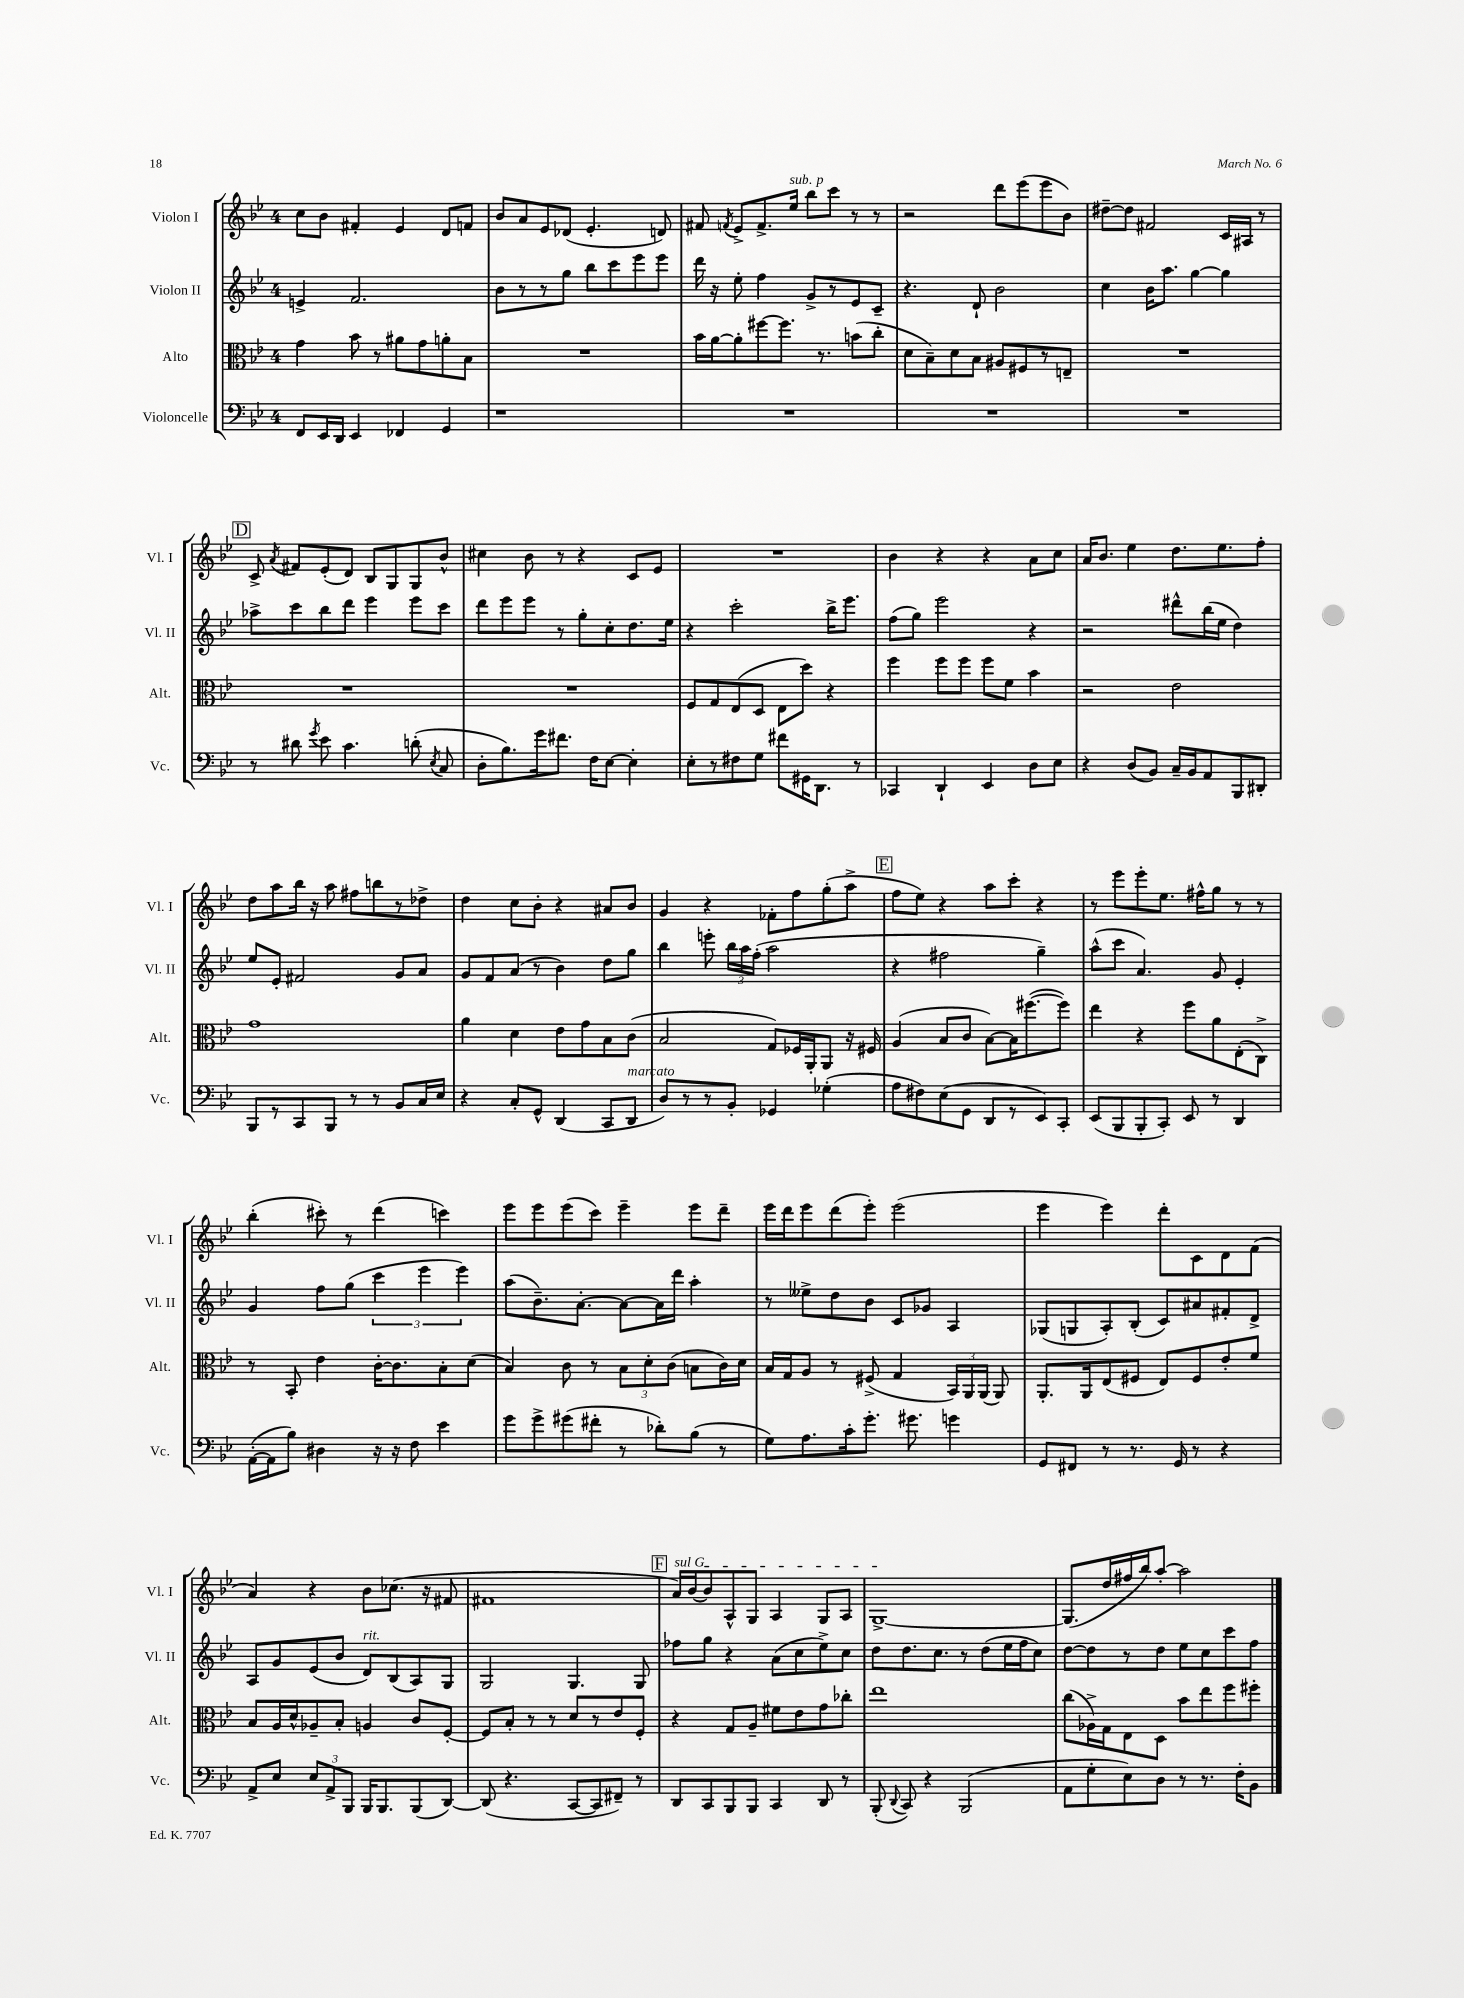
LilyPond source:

<<
\new StaffGroup <<
\new Staff = "s0" \with { instrumentName = "Violon I" shortInstrumentName = "Vl. I" } {
    \clef treble \key bes \major \once \override Staff.TimeSignature.style = #'single-digit \time 4/4
    \autoBeamOff c''8[ bes'8] fis'4-. ees'4 d'8[ f'8] |
    bes'8[ a'8 ees'8 des'8]( ees'4.-. d'8) |
    fis'8 \acciaccatura { f'8 } ees'8[-> f'8.-> ees''16]^\markup { \italic "sub. p" } bes''8[ c'''8] r8 r8 |
    r2 d'''8[ ees'''8( ees'''8 bes'8]) |
    dis''8[~-- dis''8] fis'2 c'16[ ais16] r8 |
    \mark \markup { \box "D" } c'8-> \acciaccatura { a'8 } fis'8[ ees'8-.( d'8]) bes8[ g8 g8 bes'8]-^ |
    cis''4 bes'8 r8 r4 c'8[ ees'8] |
    R1 |
    bes'4 r4 r4 a'8[ c''8] |
    a'16[ bes'8.] ees''4 d''8.[ ees''8. f''8]-. |
    d''8[ a''8 bes''16] r16 a''8 fis''8[ b''8 r8 des''8]-> |
    d''4 c''8[ bes'8]-. r4 ais'8[ bes'8] |
    g'4 r4 fes'8[-. f''8 g''8-.( a''8]-> |
    \mark \markup { \box "E" } f''8[ ees''8]) r4 a''8[ c'''8]-. r4 |
    r8 ees'''8[ ees'''8-. ees''8.] fis''16[-^ g''8] r8 r8 |
    bes''4-.( cis'''8-.) r8 d'''4( c'''4) |
    ees'''8[ ees'''8 ees'''8( c'''8]) ees'''4-- ees'''8[ d'''8]-- |
    ees'''16[ d'''16 ees'''8 d'''8( ees'''8]-.) ees'''2( |
    ees'''4 ees'''4) d'''8[-. c'8 d'8 f'8]( |
    a'4) r4 bes'8[ ces''8.]( r16 fis'8 |
    fis'1 |
    \mark \markup { \box "F" } \once \override TextSpanner.bound-details.left.text = \markup { \italic "sul G" } a'16[\startTextSpan) bes'16~ bes'8 a8-^ g8] a4 g8[ a8] |
    g1~->\stopTextSpan |
    g8.[( d''16 fis''16 bes''16) a''8]~-. a''2 \bar "|." |
}
\new Staff = "s1" \with { instrumentName = "Violon II" shortInstrumentName = "Vl. II" } {
    \clef treble \key bes \major \once \override Staff.TimeSignature.style = #'single-digit \time 4/4
    \autoBeamOff e'4-> f'2. |
    bes'8[ r8 r8 g''8] bes''8[ c'''8 ees'''8 ees'''8] |
    d'''16 r16 ees''8-. f''4 g'8[-> r8 ees'8 c'8]-- |
    r4. d'8-! bes'2 |
    c''4 bes'16[ a''8.] g''4~ g''4 |
    \mark \markup { \box "D" } aes''8[-> c'''8 bes''8 d'''8] ees'''4 ees'''8[ c'''8] |
    d'''8[ ees'''8 ees'''8] r8 g''8[-. c''8-. d''8. ees''16] |
    r4 c'''2-. bes''16[-> ees'''8.] |
    f''8[( g''8]) ees'''2 r4 |
    r2 dis'''8[-^ bes''16( ees''16] d''4) |
    ees''8[ ees'8]-. fis'2 g'8[ a'8] |
    g'8[ f'8 a'8]( r8 bes'4) d''8[ g''8] |
    bes''4 e'''8-. \tuplet 3/2 { bes''16[ a''16 f''16]-.( } a''2 |
    \mark \markup { \box "E" } r4 fis''2 g''4--) |
    a''8[-^( c'''8] a'4.) g'8 ees'4-. |
    g'4 f''8[ g''8]( \tuplet 3/2 { c'''4 ees'''4 ees'''4) } |
    a''8[( bes'8.--) a'8.]~-. a'8[~ a'16 d'''16] a''4-. |
    r8 eeses''8[-> d''8 bes'8] c'8[ ges'8] a4 |
    ges8[( g8 a8-.) bes8]-.( c'8[) ais'8 fis'8-. d'8]-> |
    a8[ g'8 ees'8( bes'8] d'8[^\markup { \italic "rit." }) bes8( a8) g8] |
    g2 g4. g8 |
    \mark \markup { \box "F" } fes''8[ g''8] r4 a'8[( c''8 ees''8->) c''8] |
    d''8[ d''8. c''8.] r8 d''8[( ees''16 f''16 c''8]) |
    d''8[~ d''8 r8 d''8] ees''8[ c''8 c'''8 f''8] \bar "|." |
}
\new Staff = "s2" \with { instrumentName = "Alto" shortInstrumentName = "Alt." } {
    \clef alto \key bes \major \once \override Staff.TimeSignature.style = #'single-digit \time 4/4
    \autoBeamOff g'4 bes'8 r8 ais'8[ g'8 a'8-. bes8] |
    R1 |
    bes'16[ a'16~ a'8-. fis''8~ fis''8.] r8. b'8[( c''8]-. |
    d'8[ bes8--) d'8 bes8] ais8[ fis8 r8 e8]-- |
    R1 |
    \mark \markup { \box "D" } R1 |
    R1 |
    f8[ g8 ees8( d8] ees8[ d''8]) r4 |
    f''4 f''8[ f''8] f''8[ f'8] bes'4 |
    r2 ees'2 |
    g'1 |
    a'4 d'4 ees'8[ g'8 bes8 c'8]( |
    bes2 g8[) fes16 a,16-. a,8] r16 fis16 |
    \mark \markup { \box "E" } a4( bes8[ c'8] bes8[~) bes16 fis''8.~( fis''8]) |
    ees''4 r4 f''8[ a'8 ees8-.( c8]->) |
    r8 bes,8-. ees'4 c'16[~-. c'8. bes8-. d'8]( |
    bes4) c'8 r8 \tuplet 3/2 { bes8[ d'8-. c'8]( } b8[ c'16) d'16] |
    bes16[ g16 a8] r8 fis8->( g4 \tuplet 3/2 { bes,16[) a,16 a,16]( } a,8) |
    a,8.[-. a,16 ees8( fis8] ees8[) fis8 ees'8-. f'8] |
    bes8[ a16 d'16-^ aes8-- bes8]-. a4 c'8[ f8]~-. |
    f8[ bes8]-. r8 r8 d'8[ r8 ees'8 f8]-. |
    \mark \markup { \box "F" } r4 g8[ a8]-- fis'8[ ees'8 g'8 ces''8]-. |
    ees''1 |
    c''8[( aes16->) g16 ees8 d8] bes'8[ ees''8 f''8 fis''8]-. \bar "|." |
}
\new Staff = "s3" \with { instrumentName = "Violoncelle" shortInstrumentName = "Vc." } {
    \clef bass \key bes \major \once \override Staff.TimeSignature.style = #'single-digit \time 4/4
    \autoBeamOff f,8[ ees,16 d,16] ees,4 fes,4 g,4 |
    r1 |
    R1 |
    R1 |
    R1 |
    \mark \markup { \box "D" } r8 dis'8 \acciaccatura { g'8 } ees'8 c'4. d'8-.( \acciaccatura { ees8 } c8 |
    d8[-. bes8.) g'16 fis'8.] f16[ ees8]~ ees4-. |
    ees8[-. r8 fis8 g8] fis'8[ gis,16 d,8.] r8 |
    ces,4 d,4-! ees,4 d8[ ees8] |
    r4 d8[( bes,8]) c16[-- bes,16 a,8 bes,,8 dis,8]-. |
    bes,,8[ r8 c,8 bes,,8] r8 r8 bes,8[ c16 ees16] |
    r4 c8[-. g,8]-^ d,4( c,8[ d,8]^\markup { \italic "marcato" } |
    d8[) r8 r8 bes,8]-. ges,4 ges4-.( |
    \mark \markup { \box "E" } a8[ fis8) ees8( g,8] d,8[ r8 ees,8) c,8]-. |
    ees,8[( bes,,8 bes,,8-. c,8]-.) ees,8 r8 d,4 |
    a,16[~-.( a,16 bes8]) dis4 r16 r16 f8 ees'4 |
    g'8[ g'8-> gis'8( fis'8]-. r8 des'8[-.) bes8]( r8 |
    g8[) a8. c'16-. g'8.]-. gis'8. g'4 |
    g,8[ fis,8] r8 r8. g,16 r8 r4 |
    a,8[-> ees8] \tuplet 3/2 { ees8[ a,8-> bes,,8] } bes,,16[ bes,,8. bes,,8( d,8]~) |
    d,8( r4. c,8[~ c,8 fis,8]--) r8 |
    \mark \markup { \box "F" } d,8[ c,8 bes,,8 bes,,8] c,4 d,8 r8 |
    bes,,8-.( \appoggiatura { d,8 } c,8) r4 bes,,2( |
    a,8[ g8-. ees8) d8] r8 r8. f16[-. bes,8] \bar "|." |
}
>>
>>
\layout { \context { \Score \remove "Bar_number_engraver" } }
